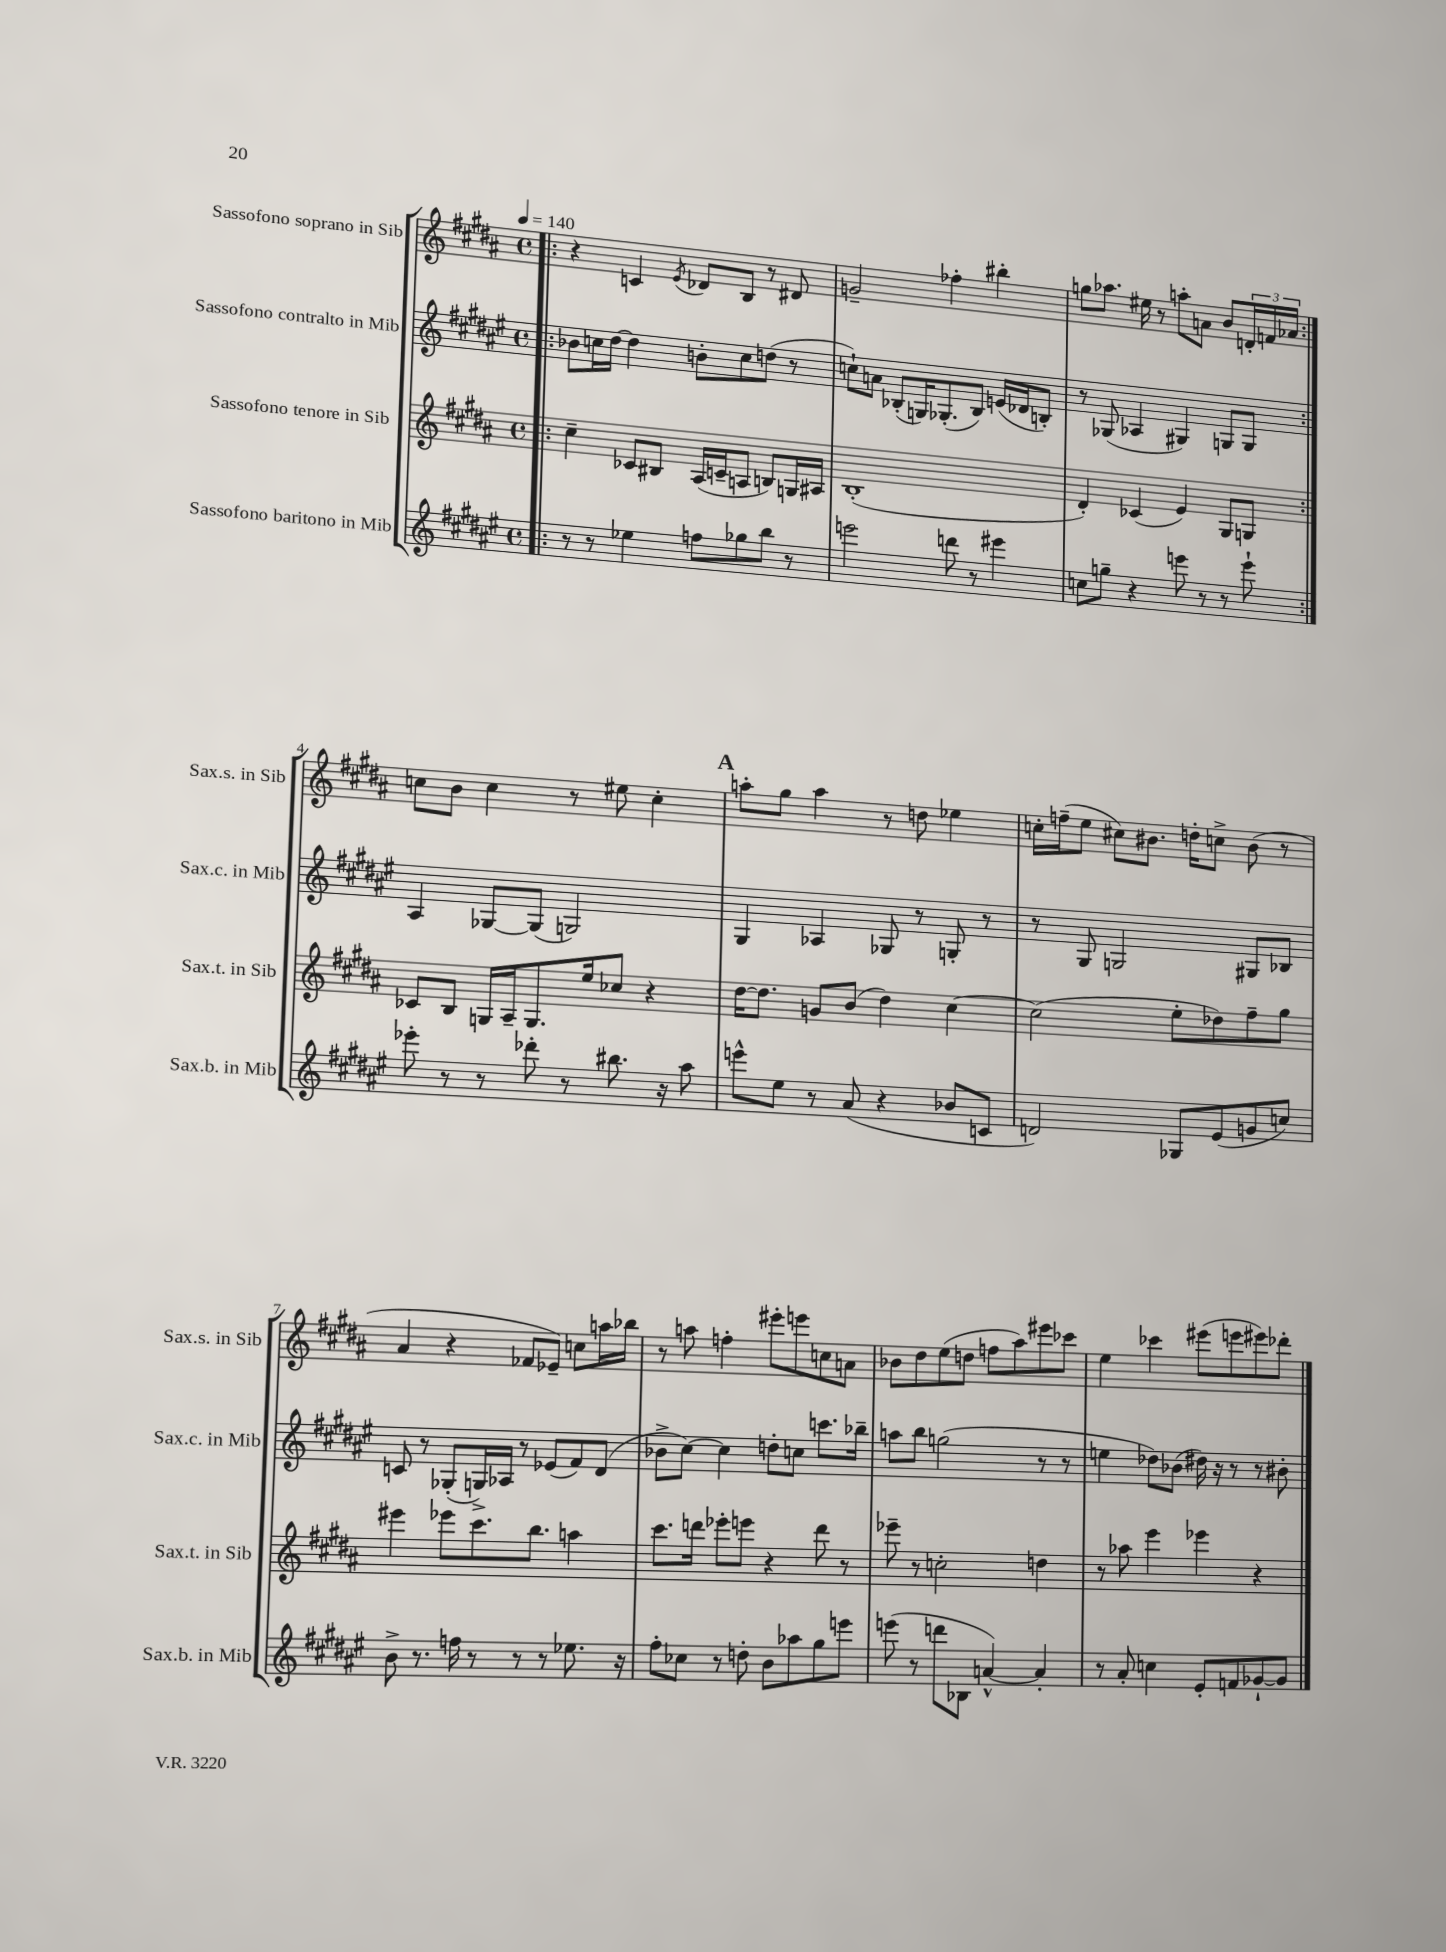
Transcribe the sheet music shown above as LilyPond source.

<<
\new StaffGroup <<
\new Staff = "s0" \with { instrumentName = "Sassofono soprano in Sib" shortInstrumentName = "Sax.s. in Sib" } {
    \clef treble \key b \major \defaultTimeSignature \time 4/4 \tempo 4 = 140
    \repeat volta 2 { \bar ".|:" r4 c'4 \acciaccatura { e'8 } des'8 b8 r8 dis'8 |
    g'2-- fes''4-. bis''4-. |
    g''8 aes''8. eis''16 r8 a''8-. a'8 b'8 \tuplet 3/2 { d'16-. f'16 aes'16 } | }
    c''8 b'8 c''4 r8 eis''8 c''4-. |
    \mark \markup { \bold "A" } a''8-. gis''8 a''4 r8 d''8 ees''4 |
    c''16-. f''16--( e''8 cis''8) bis'8. d''16-. c''8-> bis'8( r8 |
    ais'4 r4 fes'8 ees'8--) c''8 a''16 bes''16 |
    r8 a''8 f''4-. eis'''8-. e'''8 c''8 a'8 |
    bes'8 dis''8 e''8( d''8 f''8 ais''8) eis'''8 ces'''8 |
    e''4 ces'''4 eis'''8( e'''8 eis'''8) des'''8-. \bar "|." |
}
\new Staff = "s1" \with { instrumentName = "Sassofono contralto in Mib" shortInstrumentName = "Sax.c. in Mib" } {
    \clef treble \key fis \major \defaultTimeSignature \time 4/4
    \repeat volta 2 { \bar ".|:" bes'8 c''16 dis''16~ dis''4 b'8-. c''8 d''8( r8 |
    c''8-!) a'8 bes8-.( g16) ges8.-.( bes8) e'16( des'16 b8-.) |
    r8 ges8( aes4 gis4) g8 g8 | }
    ais4 ges8~ ges8( g2) |
    \mark \markup { \bold "A" } gis4 aes4 ges8 r8 g8-. r8 |
    r8 gis8 g2 gis8 bes8 |
    c'8 r8 ges8-.( g16->) aes16 r8 ees'8( fis'8) dis'8( |
    bes'8-> cis''8~) cis''4 d''8-. c''8 c'''8. bes''16-- |
    a''8 b''8 g''2( r8 r8 |
    e''4 des''8) bes'8( dis''16) r16 r8 r8 bis'8-. \bar "|." |
}
\new Staff = "s2" \with { instrumentName = "Sassofono tenore in Sib" shortInstrumentName = "Sax.t. in Sib" } {
    \clef treble \key b \major \defaultTimeSignature \time 4/4
    \repeat volta 2 { \bar ".|:" cis''4-- ces'8 bis8 ais16( c'16-- a8 b8) g16 ais16 |
    b1-.( |
    dis'4-.) ces'4( e'4) gis8 g8 | }
    ces'8 b8 g16 ais16-- g8. e''16 ces''8 r4 |
    \mark \markup { \bold "A" } dis''16~ dis''8. g'8 b'8( dis''4) cis''4~ |
    cis''2( e''8-. des''8) fis''8-- gis''8 |
    eis'''4 ees'''8 cis'''8. b''8. a''4 |
    cis'''8. d'''16 ees'''8-. e'''8 r4 d'''8 r8 |
    ees'''8-- r8 c''2-. d''4 |
    r8 aes''8 e'''4 ees'''4 r4 \bar "|." |
}
\new Staff = "s3" \with { instrumentName = "Sassofono baritono in Mib" shortInstrumentName = "Sax.b. in Mib" } {
    \clef treble \key fis \major \defaultTimeSignature \time 4/4
    \repeat volta 2 { \bar ".|:" r8 r8 ees''4 f''8 ges''8 b''8 r8 |
    e'''2 d'''8 r8 eis'''4 |
    c''8 g''8-- r4 e'''8 r8 r8 e'''8-! | }
    ees'''8-. r8 r8 des'''8-. r8 bis''8. r16 ais''8 |
    \mark \markup { \bold "A" } e'''8-^ eis''8 r8 ais'8( r4 bes'8 c'8 |
    d'2) ges8 eis'8( g'8 c''8) |
    b'8-> r8. f''16 r8 r8 r8 ees''8. r16 |
    fis''8-. ces''8 r8 d''8-. b'8 aes''8 gis''8 e'''8 |
    e'''8( r8 d'''8 bes8 a'4~-^) a'4-. |
    r8 ais'8-. c''4 eis'8-. f'8 ges'8~-! ges'8 \bar "|." |
}
>>
>>
